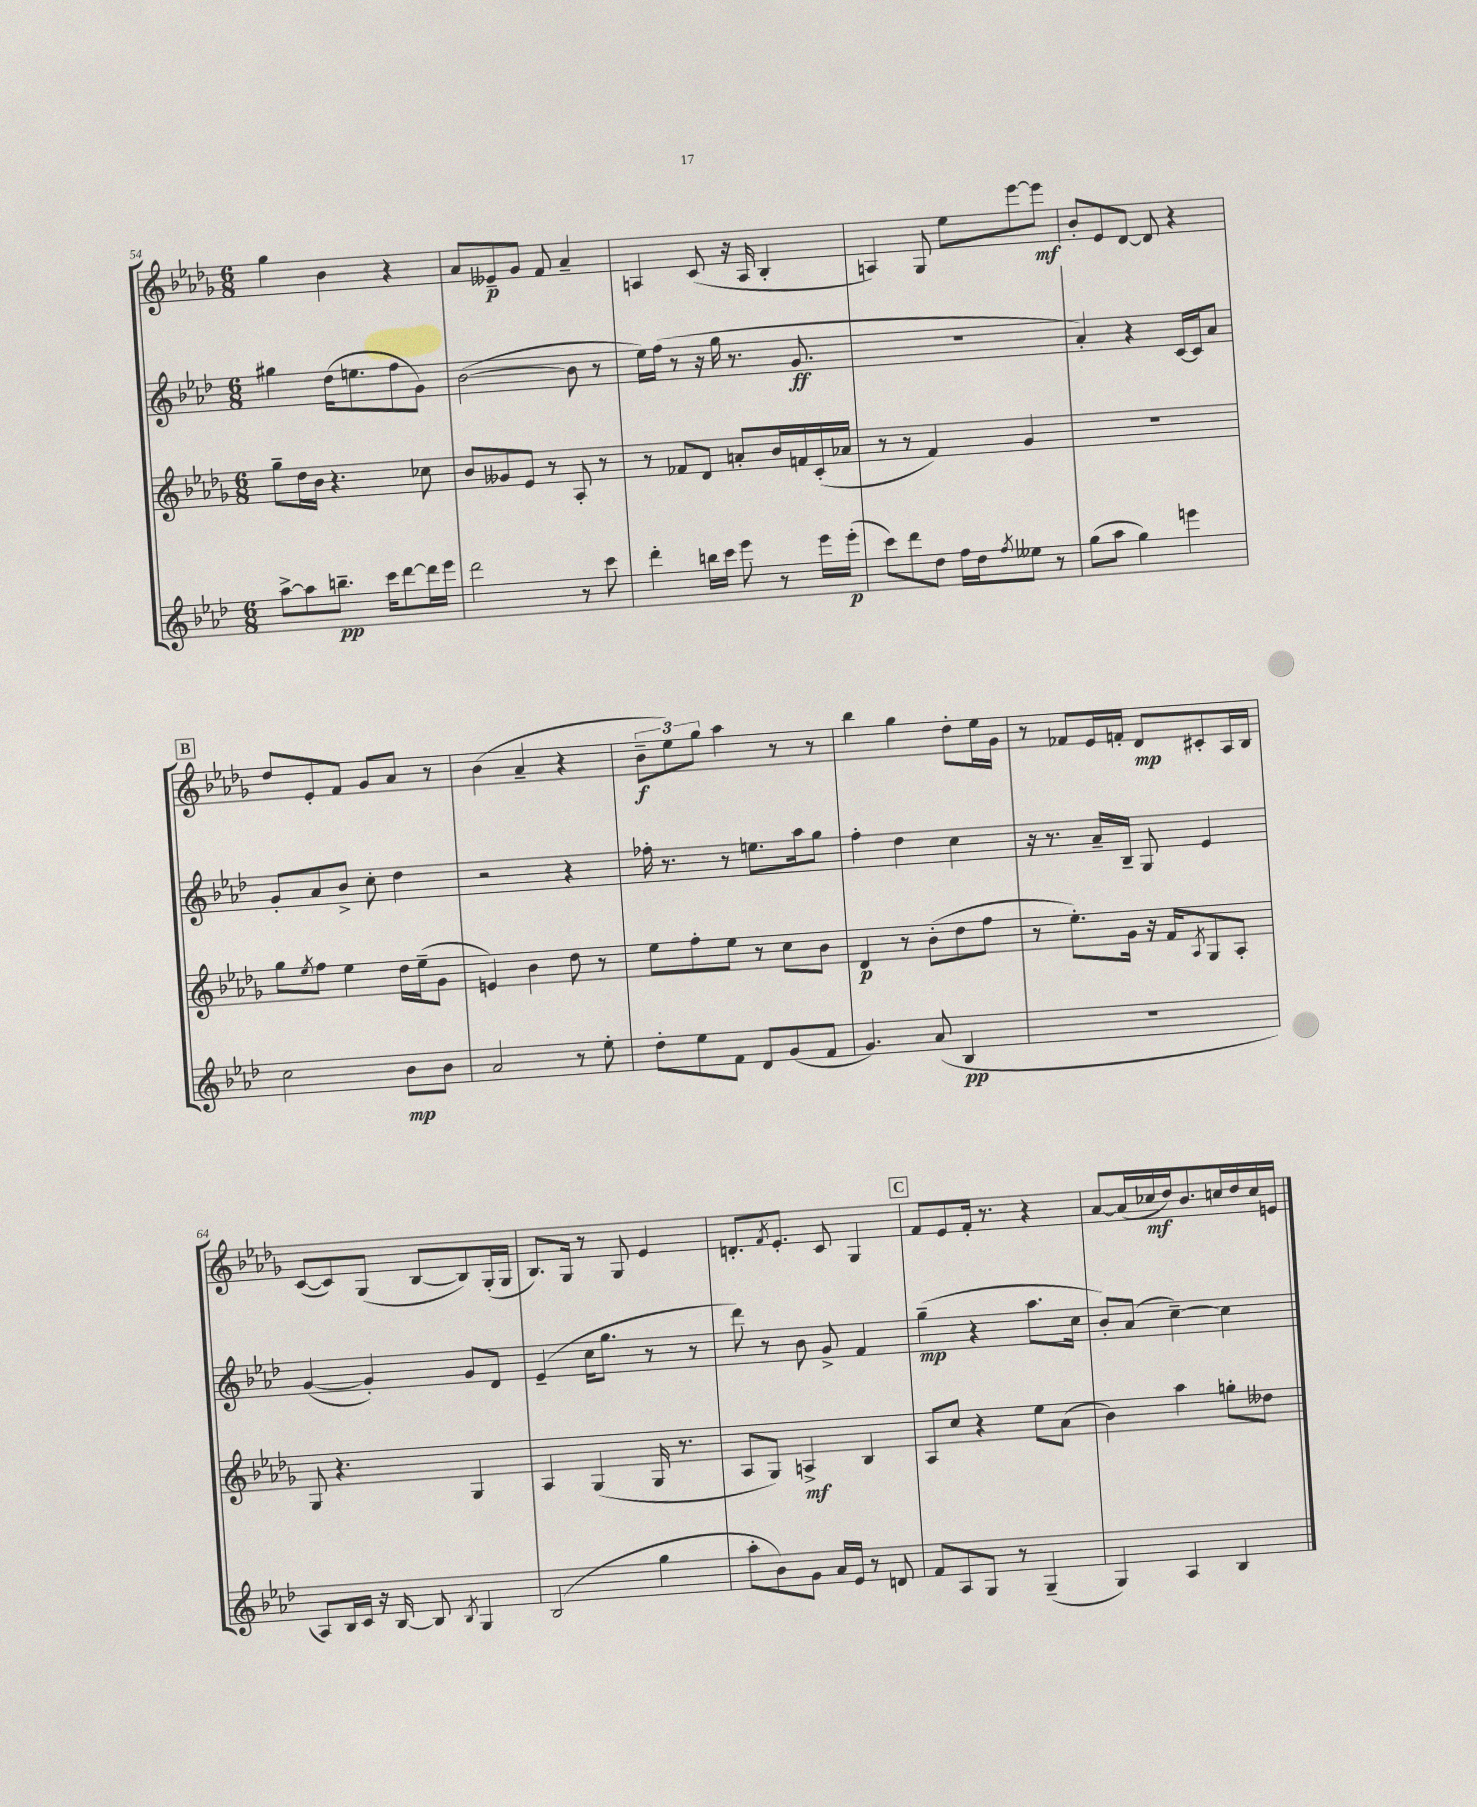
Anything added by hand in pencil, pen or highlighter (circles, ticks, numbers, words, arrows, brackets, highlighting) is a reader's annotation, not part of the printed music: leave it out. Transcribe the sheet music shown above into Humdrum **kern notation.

**kern	**dynam	**kern	**dynam	**kern	**dynam	**kern	**dynam
*part4	*part4	*part3	*part3	*part2	*part2	*part1	*part1
*staff4	*staff4	*staff3	*staff3	*staff2	*staff2	*staff1	*staff1
*clefG2	*	*clefG2	*	*clefG2	*	*clefG2	*
*k[b-e-a-d-]	*	*k[b-e-a-d-g-]	*	*k[b-e-a-d-]	*	*k[b-e-a-d-g-]	*
*M6/8	*	*M6/8	*	*M6/8	*	*M6/8	*
=54	=54	=54	=54	=54	=54	=54	=54
[8aa-^\L	.	8gg-~\L	.	4gg#X\	.	4gg-\	.
8aa-\]	.	16dd-\L	.	.	.	.	.
.	.	16b-\JJ	.	.	.	.	.
8.bbn~\J	pp	4.r	.	(16dd-\KL	.	4b-\	.
.	.	.	.	8.een\	.	.	.
16ccc\KL	.	.	.	.	.	.	.
[8ddd-\	.	.	.	8ff\	.	4r	.
16ddd-\L]	.	8cc-X\	.	8g\J)	.	.	.
16eee-\JJ	.	.	.	.	.	.	.
=55	=55	=55	=55	=55	=55	=55	=55
2ddd-\	.	8b-/L	.	([2b-\	.	8a-/L	.
.	.	8g--X/	.	.	.	8e--X~/	p
.	.	8e-/J	.	.	.	8g-/J	.
.	.	8r	.	.	.	8f/	.
8r	.	8A-'/	.	8b-\]	.	4a-~/	.
8ccc\	.	8r	.	8r	.	.	.
=56	=56	=56	=56	=56	=56	=56	=56
4ddd-'\	.	8r	.	16ee-\LL)	.	4An/	.
.	.	.	.	(16ff\JJ	.	.	.
.	.	8f-X/L	.	8r	.	.	.
16bbn\LL	.	8d-/J	.	16r	.	(8c/	.
16ccc\JJ	.	.	.	16gg\	.	.	.
8eee-\	.	8an'/L	.	8.r	.	16r	.
.	.	.	.	.	.	16A/	.
8r	.	16b-/L	.	.	.	4B-'/	.
.	.	16fn/	.	8.g/	ff	.	.
16eee-\LL	.	(16c'/	.	.	.	.	.
(16eee-'\JJ	p	16a-X/JJ	.	.	.	.	.
=57	=57	=57	=57	=57	=57	=57	=57
8ccc\L)	.	8r	.	2.r	.	4An/)	.
8ddd-\	.	8r	.	.	.	.	.
8dd-\J	.	4f/)	.	.	.	8G-/	.
16ff\LL	.	.	.	.	.	8ee-\L	.
16dd-\J	.	.	.	.	.	.	.
8qff/	.	.	.	.	.	.	.
8ee--X\J	.	4g-/	.	.	.	[8eee-\	.
8r	.	.	.	.	.	8eee-\J]	mf
=58	=58	=58	=58	=58	=58	=58	=58
(8gg\L	.	2.r	.	4a-'/)	.	8b-'/L	.
8aa-\J	.	.	.	.	.	8e-/	.
4gg\)	.	.	.	4r	.	[8d-/J	.
.	.	.	.	.	.	8d-/]	.
4eeen\	.	.	.	[16c/LL	.	4r	.
.	.	.	.	16c/J]	.	.	.
.	.	.	.	8a-/J	.	.	.
!!LO:LB:g=z
!!LO:REH:place=s1:t=B
=59	=59	=59	=59	=59	=59	=59	=59
2cc\	.	8gg-\L	.	8g'/L	.	8dd-/L	.
.	.	8qee-/	.	.	.	.	.
.	.	8ff\J	.	8a-/	.	8e-'/	.
.	.	4ee-\	.	8b-^/J	.	8f/J	.
.	.	.	.	8cc'\	.	8g-/L	.
8b-\L	mp	16dd-\LL	.	4dd-\	.	8a-/J	.
.	.	(16ee-~\J	.	.	.	.	.
8b-\J	.	8g-\J	.	.	.	8r	.
=60	=60	=60	=60	=60	=60	=60	=60
2a-/	.	4en/)	.	2r	.	(4b-\	.
.	.	4b-\	.	.	.	4a-~/	.
8r	.	8dd-\	.	4r	.	4r	.
8ee-'\	.	8r	.	.	.	.	.
=61	=61	=61	=61	=61	=61	=61	=61
8dd-'\L	.	8ee-\L	.	16ff-X'\	.	12b-~\L	f
.	.	.	.	8.r	.	.	.
.	.	.	.	.	.	12ee-\)	.
8ee-\	.	8ff'\	.	.	.	.	.
.	.	.	.	.	.	12gg-\J	.
8f\J	.	8ee-\J	.	8r	.	4aa-\	.
8d-/L	.	8r	.	8.een\L	.	.	.
(8g/	.	8cc\L	.	.	.	8r	.
.	.	.	.	16aa-\k	.	.	.
8f/J	.	8b-\J	.	8gg\J	.	8r	.
=62	=62	=62	=62	=62	=62	=62	=62
4.g/)	.	4d-/	p	4ff'\	.	4bb-\	.
.	.	8r	.	4dd-\	.	4gg-\	.
(8a-/	.	(8b-'\L	.	.	.	.	.
4B-/	pp	8dd-\	.	4cc\	.	8dd-'\L	.
.	.	8ff\J	.	.	.	16ee-\L	.
.	.	.	.	.	.	16g-\JJ	.
=63	=63	=63	=63	=63	=63	=63	=63
2.r	.	8r	.	16r	.	8r	.
.	.	.	.	8.r	.	.	.
.	.	8.ee-'\L)	.	.	.	8f-X/L	.
.	.	.	.	16a-~/LL	.	16e-/L	.
.	.	16g-\Jk	.	16B-~/JJ	.	16fn'/JJ	.
.	.	16r	.	8G/	.	8d-/L	mp
.	.	16f/KL	.	.	.	.	.
.	.	8qA-/	.	.	.	.	.
.	.	8G-/	.	4e-/	.	8c#X'/	.
.	.	8A-'/J	.	.	.	16A-/L	.
.	.	.	.	.	.	16B-/JJ	.
!!LO:LB:g=z
=64	=64	=64	=64	=64	=64	=64	=64
8A-/L)	.	8G-/	.	([4g/	.	([8c/L	.
16B-/L	.	4.r	.	.	.	8c/])	.
16c/JJ	.	.	.	.	.	.	.
16r	.	.	.	4g'/])	.	(8G-/J	.
[16B-/	.	.	.	.	.	.	.
8B-/]	.	.	.	.	.	[8B-/L	.
8qB-/	.	.	.	.	.	.	.
4G/	.	4G-/	.	8g/L	.	8B-/])	.
.	.	.	.	8d-/J	.	(16G-'/L	.
.	.	.	.	.	.	16G-/JJ	.
=65	=65	=65	=65	=65	=65	=65	=65
(2B-/	.	4A-/	.	(4e-~/	.	8.B-/L)	.
.	.	.	.	.	.	16G-/Jk	.
.	.	(4G-/	.	16cc\KL	.	8r	.
.	.	.	.	8.gg\J	.	.	.
.	.	.	.	.	.	8G-/	.
4gg\	.	16G-/	.	8r	.	4e-/	.
.	.	8.r	.	.	.	.	.
.	.	.	.	8r	.	.	.
=66	=66	=66	=66	=66	=66	=66	=66
8aa-'\L	.	8A-/L	.	8ddd-\)	.	8.dn'/L	.
8b-\)	.	8G-/J)	.	8r	.	.	.
.	.	.	.	.	.	8qf/	.
.	.	.	.	.	.	8.e-'/J	.
8g\J	.	4An^/	mf	8b-\	.	.	.
16a-/LL	.	.	.	8g^/	.	8c/	.
16e-/JJ	.	.	.	.	.	.	.
8r	.	4B-/	.	4f/	.	4G-/	.
8dn/	.	.	.	.	.	.	.
!!LO:REH:place=s1:t=C
=67	=67	=67	=67	=67	=67	=67	=67
8f/L	.	8A-/L	.	(4gg~\	mp	8f/L	.
8A-/	.	8cc/J	.	.	.	8e-/	.
8G/J	.	4r	.	4r	.	16f'/Jk	.
.	.	.	.	.	.	8.r	.
8r	.	.	.	.	.	.	.
(4G~/	.	8ee-\L	.	8.aa-\L	.	4r	.
.	.	(8a-\J	.	.	.	.	.
.	.	.	.	16cc\Jk	.	.	.
=68	=68	=68	=68	=68	=68	=68	=68
4G/)	.	4b-\)	.	8b-'/L)	.	[8a-/L	.
.	.	.	.	(8a-/J	.	(16a-/L]	.
.	.	.	.	.	.	16cc-X/	mf
4A-/	.	4aa-\	.	[4cc~\)	.	16dd-/J)	.
.	.	.	.	.	.	8.b-/	.
4B-/	.	8ggn'\L	.	4cc\]	.	16ccn/L	.
.	.	.	.	.	.	16dd-/	.
.	.	8dd--X\J	.	.	.	16cc/	.
.	.	.	.	.	.	16en/JJ	.
==	==	==	==	==	==	==	==
*-	*-	*-	*-	*-	*-	*-	*-
